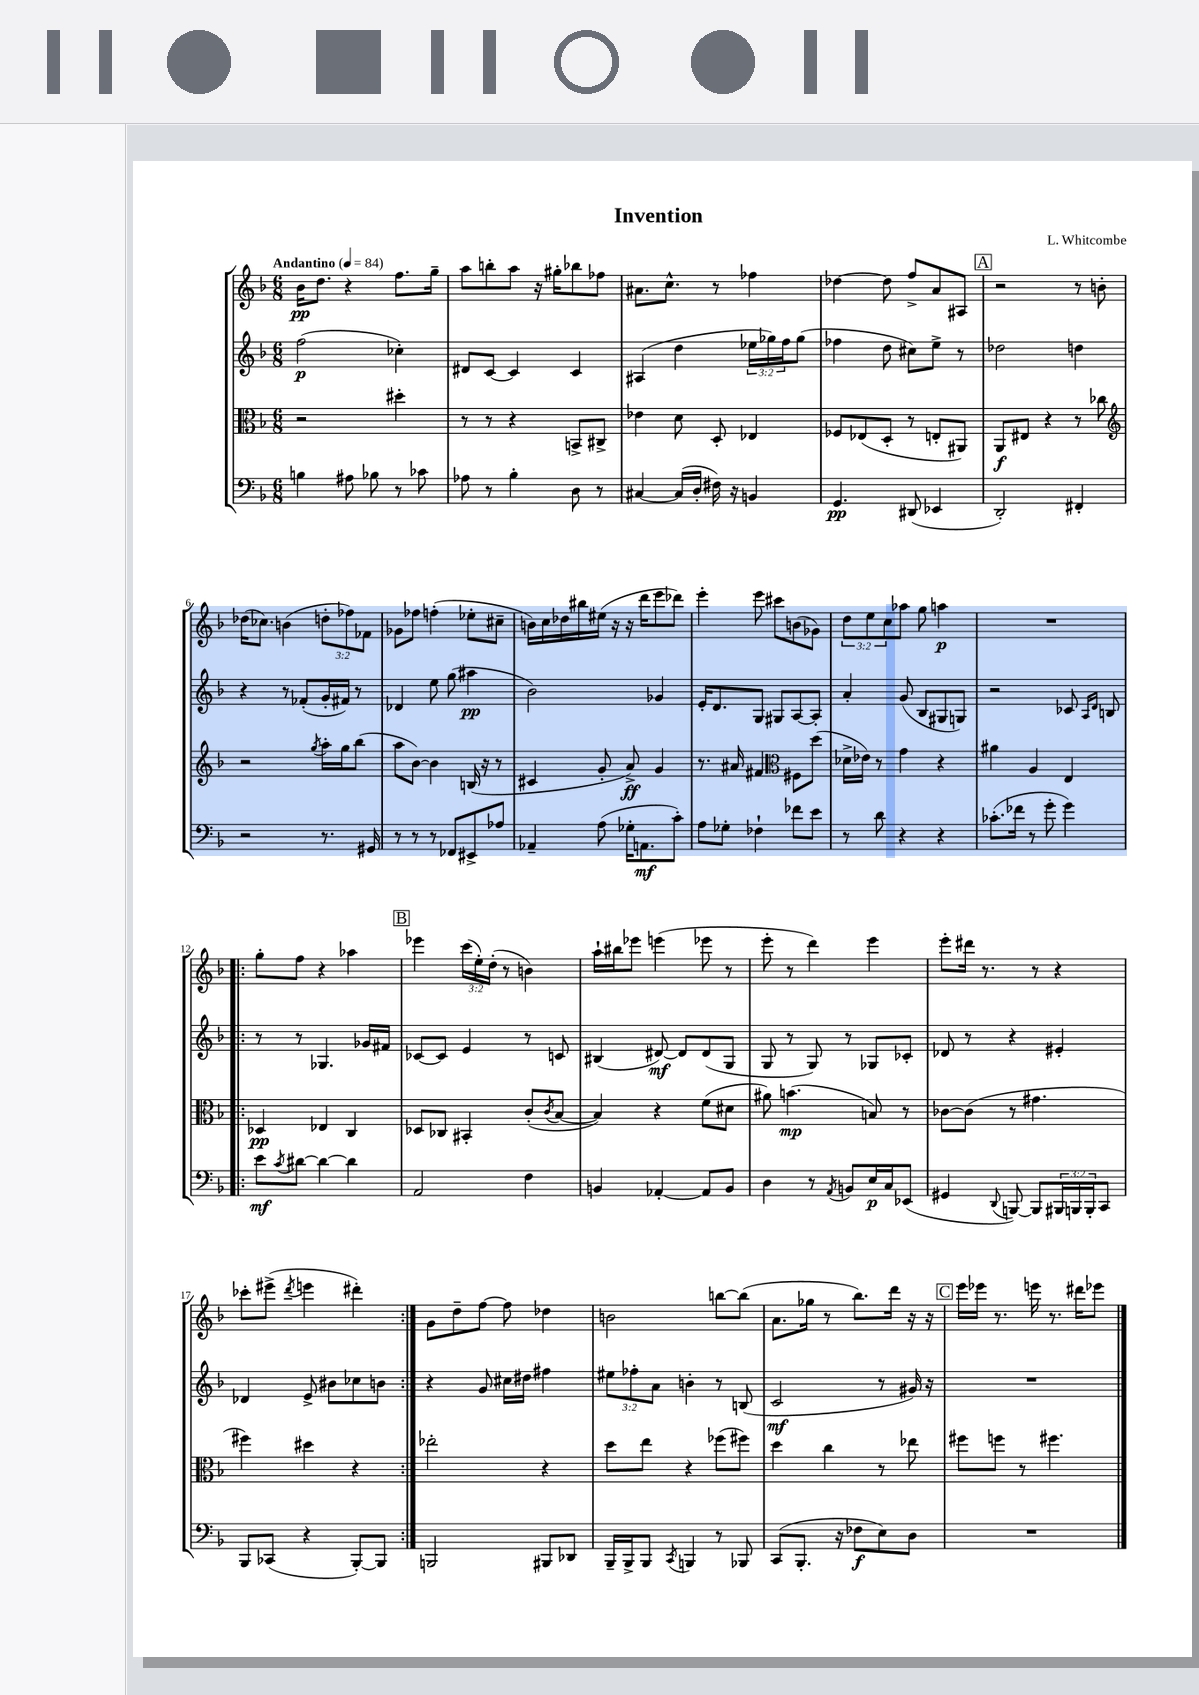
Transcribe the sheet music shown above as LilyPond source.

\header { title = "Invention" composer = "L. Whitcombe" }
<<
\new StaffGroup <<
\new Staff = "s0" {
    \clef treble \key f \major \numericTimeSignature \time 6/8 \override Staff.TupletNumber.text = #tuplet-number::calc-fraction-text \tempo "Andantino" 4 = 84
    bes'16\pp d''8. r4 f''8. g''16-- |
    a''8 b''8-. a''8 r16 gis''16-. bes''8 fes''8 |
    ais'8. c''8.-^ r8 fes''4 |
    des''4~ des''8 f''8-> a'8 ais8 |
    \mark \markup { \box "A" } r2 r8 b'8-. |
    des''16( ces''8.) b'4( \tuplet 3/2 { d''8-. fes''8) fes'8 } |
    ges'8 fes''8 f''4-.( ees''8-. cis''8-- |
    b'16) c''16 des''16 bis''16 eis''16( r16 r16 d'''16 e'''8 des'''8) |
    e'''4-. e'''8 cis'''8 b'8( ges'8) |
    \tuplet 3/2 { d''8 e''8 c''8 } aes''8 g''8 a''4\p |
    R2. |
    \repeat volta 2 { g''8-. f''8 r4 aes''4 |
    \mark \markup { \box "B" } ees'''4 \tuplet 3/2 { c'''16( e''16-.) d''16-.( } r8 b'4) |
    a''16-! bis''16 ees'''8 e'''4( ees'''8 r8 |
    e'''8-. r8 d'''4) e'''4 |
    e'''8-. dis'''16 r8. r8 r4 |
    ces'''8-. eis'''8->( \acciaccatura { d'''8 } e'''4 dis'''4-.) | }
    g'8 d''8-- f''8~ f''8 des''4 |
    b'2 b''8~ b''8( |
    a'8. ges''16 r8 bes''8.) d'''16 r16 r16 |
    \mark \markup { \box "C" } e'''16 ees'''16 r8. e'''16 r8. dis'''16 ees'''8 \bar "|." |
}
\new Staff = "s1" {
    \clef treble \key f \major \numericTimeSignature \time 6/8 \override Staff.TupletNumber.text = #tuplet-number::calc-fraction-text
    f''2\p( ces''4-.) |
    dis'8 c'8~ c'4 c'4 |
    ais4( d''4 \tuplet 3/2 { ees''16 ges''16) f''16 } ges''8( |
    fes''4 d''8 cis''8) e''8-> r8 |
    \mark \markup { \box "A" } des''2 d''4 |
    r4 r8 fes'8-.( g'16-. fis'16) r8 |
    des'4 e''8 g''8( ais''4\pp |
    bes'2) ges'4 |
    e'16-. d'8. g8 gis8 a8~ a8-. |
    a'4-. g'8( bes8 gis8 g8) |
    r2 ces'8 \grace { a16 d'16 } b8 |
    \repeat volta 2 { r8 r8 ges4. ges'16 fis'16 |
    \mark \markup { \box "B" } ces'8~ ces'8 e'4 r8 c'8 |
    bis4( dis'8~\mf) dis'8 dis'8( g8 |
    g8 r8 g8) r8 ges8 ces'8-. |
    des'8 r8 r4 eis'4-. |
    des'4 e'8-> bis'8 ces''8 b'8 | }
    r4 g'8 cis''16 dis''16 fis''4 |
    \tuplet 3/2 { eis''8 fes''8-. a'8 } b'4-. r8 b8( |
    c'2\mf r8 gis'16) r16 |
    \mark \markup { \box "C" } R2. \bar "|." |
}
\new Staff = "s2" {
    \clef alto \key f \major \numericTimeSignature \time 6/8
    r2 dis''4-. |
    r8 r8 r4 b,8-> cis8-> |
    ees'4 d'8 d8-. ees4 |
    fes8 ees8( d8-. r8 e8-. ais,8) |
    \mark \markup { \box "A" } a,8\f eis8 r4 r8 ces''8 |
    \clef treble r2 \acciaccatura { g''8 } a''16-. g''16 bes''8( |
    a''8 bes'8~) bes'4 b16( r16 r8 |
    cis'4 g'8-. a'8->\ff) g'4 |
    r8. ais'16 fis'4 \clef alto fis8 d''8( |
    des'16-> ees'16) r8 g'4 r4 |
    ais'4 a4 e4 |
    \repeat volta 2 { des4\pp ees4 c4 |
    \mark \markup { \box "B" } des8 ces8 bis,4-. c'8-.( \acciaccatura { c'8 } bes8~ |
    bes4) r4 f'8( dis'8 |
    ais'8) b'4.\mp( b8) r8 |
    ces'8~ ces'8( r8 gis'4. |
    fis''4) dis''4 r4 | }
    ees''2-. r4 |
    d''8 e''8 r4 fes''8( fis''8) |
    d''4 c''4 r8 ees''8 |
    \mark \markup { \box "C" } fis''8 f''8 r8 fis''4. \bar "|." |
}
\new Staff = "s3" {
    \clef bass \key f \major \numericTimeSignature \time 6/8 \override Staff.TupletNumber.text = #tuplet-number::calc-fraction-text
    b4 ais8 bes8 r8 ces'8 |
    aes8 r8 bes4-. d8 r8 |
    cis4~ cis16( d16-. fis16) r16 b,4 |
    g,4.\pp dis,8( ees,4 |
    \mark \markup { \box "A" } d,2-.) fis,4-. |
    r2 r8. gis,16 |
    r8 r8 r8 fes,8 eis,8-> aes8 |
    aes,4-- a8( ges16-. a,8.\mf c'8-.) |
    a8 ges8-. fes4-! fes'8 e'8 |
    r8 d'8 r4 r4 |
    ces'8.-.( fes'16 r8 g'8-. g'4) |
    \repeat volta 2 { e'8\mf \acciaccatura { c'8 } dis'8~ dis'4~ dis'4 |
    \mark \markup { \box "B" } a,2 f4 |
    b,4 aes,4~-. aes,8 b,8 |
    d4 r8 \acciaccatura { a,8 } b,8 e16\p c16 ees,8( |
    gis,4 \appoggiatura { d,8 } b,,8~) b,,8 \tuplet 3/2 { bis,,16 b,,16 b,,16-. } c,8 |
    bes,,8 ces,8( r4 bes,,8~-.) bes,,8 | }
    b,,2 bis,,8 des,8 |
    bes,,16-- bes,,16-> bes,,8 \acciaccatura { c,8 } b,,4 r8 bes,,8 |
    c,8( bes,,8.-. r16 fes8\f e8) d8 |
    \mark \markup { \box "C" } R2. \bar "|." |
}
>>
>>
